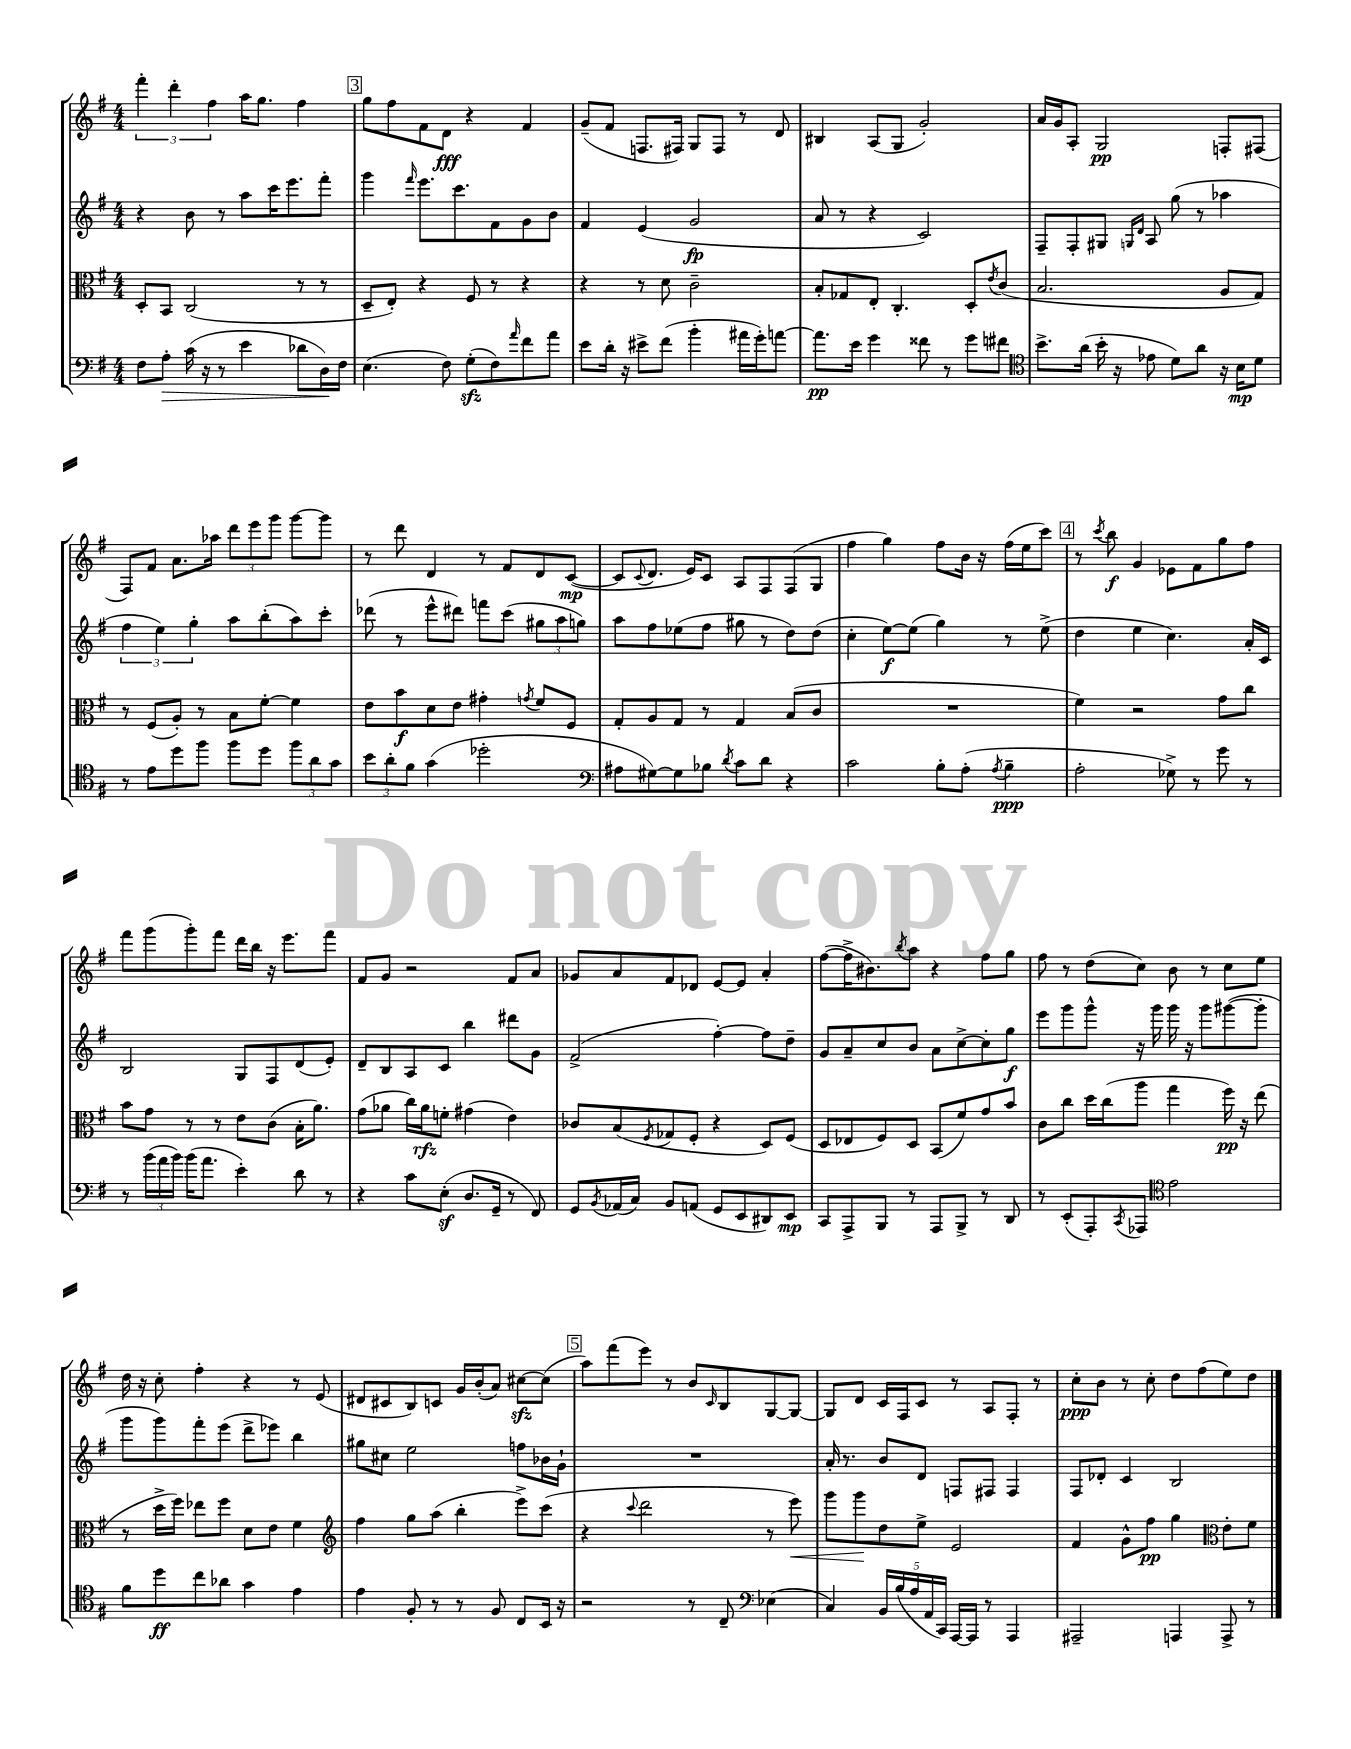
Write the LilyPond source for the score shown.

<<
\new StaffGroup <<
\new Staff = "s0" {
    \clef treble \key g \major \numericTimeSignature \time 4/4
    \tuplet 3/2 { fis'''4-. d'''4-. fis''4 } a''16 g''8. fis''4 |
    \mark \markup { \box "3" } g''8 fis''8 fis'8 d'8\fff r4 fis'4 |
    g'8--( fis'8 f8. fis16) g8 fis8 r8 d'8 |
    bis4 a8( g8 g'2-.) |
    a'16 g'16 a8-. g2\pp f8-. fis8( |
    fis8) fis'8 a'8. aes''16 \tuplet 3/2 { d'''8 e'''8 g'''8 } g'''8~ g'''8 |
    r8 d'''8 d'4 r8 fis'8 d'8 c'8~\mp( |
    c'8 \appoggiatura { c'8 } d'8. e'16) c'8 a8 fis8 fis8( g8 |
    fis''4 g''4) fis''8 b'16 r16 fis''16( e''16 c'''8) |
    \mark \markup { \box "4" } r8 \acciaccatura { c'''8 } b''8\f g'4 ees'8 fis'8 g''8 fis''8 |
    fis'''8 g'''8( g'''8-.) fis'''8 d'''16 b''16 r16 e'''8. fis'''8 |
    fis'8 g'8 r2 fis'8 a'8 |
    ges'8 a'8 fis'8 des'8 e'8~ e'8 a'4-. |
    fis''8~( fis''16-> bis'8.) \acciaccatura { b''8 } a''8 r4 fis''8 g''8 |
    fis''8 r8 d''8( c''8) b'8 r8 c''8 e''8 |
    d''16 r16 c''8-. fis''4-. r4 r8 e'8( |
    dis'8 cis'8 b8) c'8 g'16 b'16-.( a'8) cis''8~\sfz cis''8( |
    \mark \markup { \box "5" } a''8) fis'''8( e'''8) r8 b'8 \grace { c'16 } b8 g8~ g8~ |
    g8 d'8 c'16 fis16 c'8 r8 a8 fis8-. r8 |
    c''8-.\ppp b'8 r8 c''8-. d''8 fis''8( e''8) d''8 \bar "|." |
}
\new Staff = "s1" {
    \clef treble \key g \major \numericTimeSignature \time 4/4
    r4 b'8 r8 a''8 c'''16 e'''8. fis'''8-. |
    \mark \markup { \box "3" } g'''4 \grace { fis'''16 } e'''8. c'''8. fis'8 g'8 b'8 |
    fis'4 e'4( g'2\fp |
    a'8 r8 r4 c'2) |
    fis8-- fis8-. gis8 \grace { g16 d'16 } a8 g''8( r8 aes''4 |
    \tuplet 3/2 { fis''4 e''4) g''4-. } a''8 b''8-.( a''8) c'''8-. |
    des'''8( r8 e'''8-^ dis'''8) f'''8 c'''8( \tuplet 3/2 { gis''8 a''8 g''8) } |
    a''8 fis''8 ees''8( fis''8 gis''8 r8 d''8) d''8( |
    c''4-. e''8~\f) e''8( g''4) r8 e''8->( |
    \mark \markup { \box "4" } d''4 e''4 c''4.) a'16-. c'16 |
    b2 g8 fis8 d'8( e'8-.) |
    d'8-- b8 a8 c'8 b''4 dis'''8 g'8 |
    fis'2->( fis''4~-.) fis''8 d''8-- |
    g'8 a'8-- c''8 b'8 a'8 c''8~-> c''8-. g''8\f |
    e'''8 g'''8 g'''8-^ r16 g'''16 g'''16 r16 g'''8 gis'''8~( gis'''8-. |
    g'''8 g'''8) fis'''8-. e'''8( d'''8-> ees'''8) b''4 |
    gis''8 cis''8 e''2 f''8 bes'16 g'16-! |
    \mark \markup { \box "5" } R1 |
    a'16-. r8. b'8 d'8 f8 fis8 fis4 |
    fis8 des'8-. c'4 b2 \bar "|." |
}
\new Staff = "s2" {
    \clef alto \key g \major \numericTimeSignature \time 4/4
    d8-. b,8 c2( r8 r8 |
    \mark \markup { \box "3" } d8-- e8-.) r4 fis8 r8 r4 |
    r4 r8 d'8 c'2-- |
    b8-. ges8 e8-. c4.-. d8-. \acciaccatura { e'8 } c'8( |
    b2. a8 g8) |
    r8 fis8( a8-.) r8 b8 fis'8~-. fis'4 |
    e'8 b'8\f d'8 e'8 gis'4-. \acciaccatura { g'8 } fis'8 fis8 |
    g8-. a8 g8 r8 g4 b8( c'8 |
    R1 |
    \mark \markup { \box "4" } fis'4) r2 g'8 c''8 |
    b'8 g'8 r8 r8 e'8 c'8( b16-. a'8.) |
    g'8( aes'8 c''16) aes'16\rfz f'8-. gis'4( e'4) |
    ces'8 b8( \acciaccatura { fis8 } ges8 fis8-. r4 d8) fis8( |
    d8 ees8 fis8) d8 b,8( fis'8) g'8 b'8 |
    c'8 c''8 d''16 c''16( a''8 g''4 fis''16\pp) r16 e''8( |
    r8 d''16-> fis''16) ees''8 fis''8 d'8 e'8 fis'4 |
    \clef treble fis''4 g''8 a''8( b''4-. e'''8->) c'''8( |
    \mark \markup { \box "5" } r4 \appoggiatura { c'''8 } d'''2 r8 e'''8\<) |
    g'''8 g'''8\! d''8 e''8-> e'2 |
    fis'4 g'8-^ fis''8\pp g''4 \clef alto e'8-. fis'8 \bar "|." |
}
\new Staff = "s3" {
    \clef bass \key g \major \numericTimeSignature \time 4/4
    fis8 a8-.\> c'16( r16 r8 e'4 des'8 d16\!) fis16 |
    \mark \markup { \box "3" } e4.( fis8) g8-.\sfz( fis8) \grace { a'16 } fis'8 a'8 |
    e'8 d'16-. r16 eis'8-> fis'8( b'4-. ais'16 g'16-.) a'8~ |
    a'8.\pp e'16 g'4 fisis'8 r8 g'8 fis'8 |
    \clef tenor b'8.-> a'16( b'16-. r16 ees'8 d'8) a'8 r16 b16\mp d'8 |
    r8 e'8 d''8 fis''8 fis''8 d''8 \tuplet 3/2 { fis''8 a'8 g'8 } |
    \tuplet 3/2 { b'8 a'8-. fis'8 } g'4( des''2-. |
    \clef bass ais8 gis8~) gis8 bes8 \acciaccatura { d'8 } c'8 d'8 r4 |
    c'2 b8-. a8-.( \acciaccatura { a8 } b4--\ppp |
    \mark \markup { \box "4" } a2-. ges8->) r8 g'8 r8 |
    r8 \tuplet 3/2 { b'16( a'16 b'16) } b'16( a'8. e'4-.) d'8 r8 |
    r4 c'8 e8-.\sf( d8. g,16-- r8 fis,8) |
    g,8 \acciaccatura { b,8 } aes,16( c16) b,8 a,8( g,8 e,8 dis,8) e,8\mp |
    c,8 a,,8-> b,,8 r8 a,,8 b,,8-> r8 d,8 |
    r8 e,8-.( a,,8-.) \acciaccatura { c,8 } aes,,8 \clef tenor e'2 |
    fis'8 d''8\ff c''8 aes'8 g'4 e'4 |
    e'4 fis8-. r8 r8 fis8 c8 b,16 r16 |
    \mark \markup { \box "5" } r2 r8 c8-- \clef bass ees4( |
    c4) \tuplet 5/4 { b,16 b16( a16 a,16 c,16) } a,,16~ a,,16 r8 a,,4 |
    ais,,2-- a,,4 a,,8-> r8 \bar "|." |
}
>>
>>
\layout { \context { \Score \remove "Bar_number_engraver" } }
